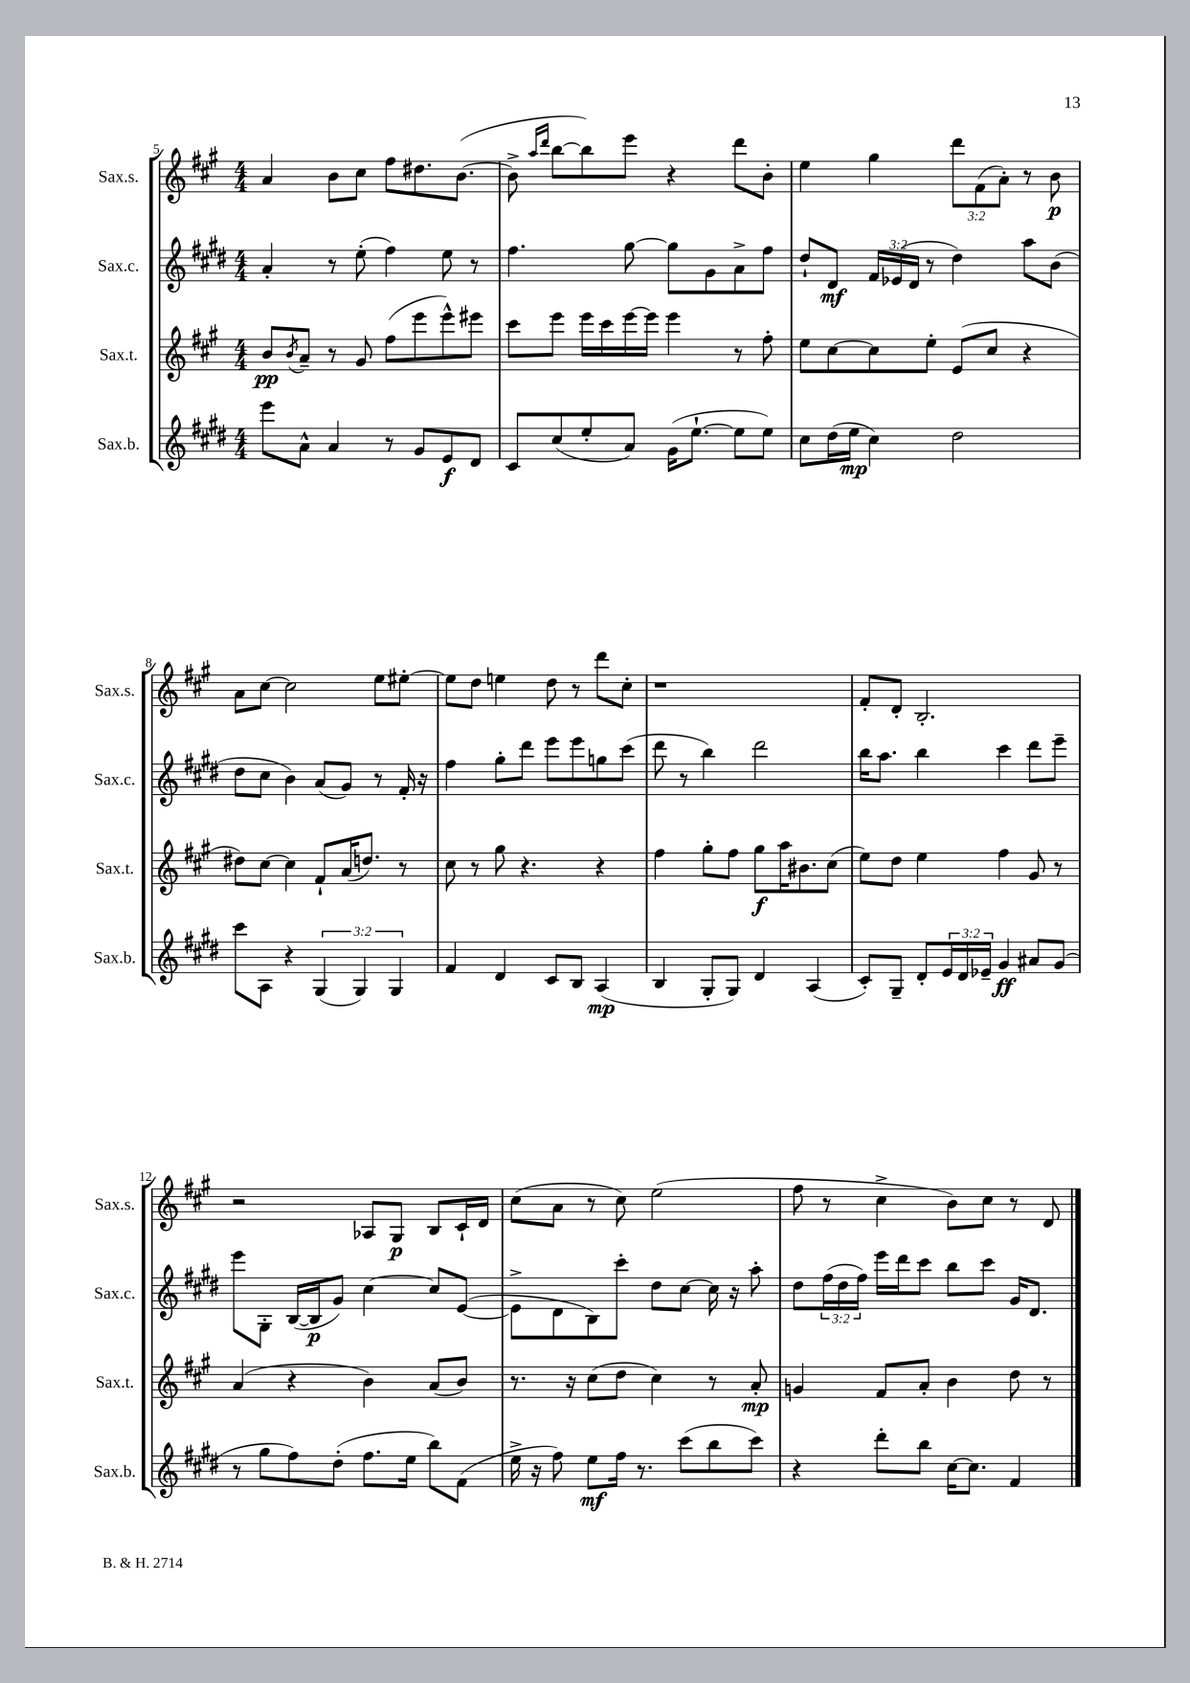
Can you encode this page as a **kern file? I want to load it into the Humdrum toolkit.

**kern	**dynam	**kern	**dynam	**kern	**dynam	**kern	**dynam
*part4	*part4	*part3	*part3	*part2	*part2	*part1	*part1
*staff4	*staff4	*staff3	*staff3	*staff2	*staff2	*staff1	*staff1
*I"Sax.b.	*	*I"Sax.t.	*	*I"Sax.c.	*	*I"Sax.s.	*
*I'Sax.b.	*	*I'Sax.t.	*	*I'Sax.c.	*	*I'Sax.s.	*
*clefG2	*	*clefG2	*	*clefG2	*	*clefG2	*
*k[f#c#g#d#]	*	*k[f#c#g#]	*	*k[f#c#g#d#]	*	*k[f#c#g#]	*
*M4/4	*	*M4/4	*	*M4/4	*	*M4/4	*
=5	=5	=5	=5	=5	=5	=5	=5
8eee\L	.	8b/L	pp	4a'/	.	4a/	.
.	.	8qb/	.	.	.	.	.
8a^^\J	.	8a~/J	.	.	.	.	.
4a/	.	8r	.	8r	.	8b\L	.
.	.	8g#/	.	(8ee'\	.	8cc#\J	.
8r	.	(8ff#\L	.	4ff#\)	.	8ff#\L	.
8g#/L	.	8eee\	.	.	.	8.dd#X\	.
8e/	f	8eee^^\)	.	8ee\	.	.	.
.	.	.	.	.	.	([8.b\J	.
8d#/J	.	8eee#X\J	.	8r	.	.	.
=6	=6	=6	=6	=6	=6	=6	=6
8c#/L	.	8ccc#\L	.	4.ff#\	.	8b^\]	.
.	.	.	.	.	.	16qqaa/LL	.
.	.	.	.	.	.	16qqddd/JJ	.
(8cc#/	.	8eee\J	.	.	.	[8bb\L	.
8ee'/	.	16eee\LL	.	.	.	8bb\])	.
.	.	16ccc#\	.	.	.	.	.
8a/J)	.	[16eee\	.	[8gg#\	.	8eee\J	.
.	.	16eee\JJ]	.	.	.	.	.
(16g#\KL	.	4eee\	.	8gg#\L]	.	4r	.
[8.ee`\J	.	.	.	.	.	.	.
.	.	.	.	8g#\	.	.	.
8ee\L]	.	8r	.	8a^\	.	8ddd\L	.
8ee\J)	.	8ff#'\	.	8ff#\J	.	8b'\J	.
=7	=7	=7	=7	=7	=7	=7	=7
8cc#\L	.	8ee\L	.	8dd#`/L	.	4ee\	.
(16dd#\L	.	[8cc#\	.	8d#/J	mf	.	.
16ee\JJ	mp	.	.	.	.	.	.
4cc#\)	.	8cc#\]	.	24f#/LL	.	4gg#\	.
.	.	.	.	(24e-X/	.	.	.
.	.	.	.	24d#/JJ	.	.	.
.	.	8ee'\J	.	8r	.	.	.
2dd#\	.	(8e/L	.	4dd#\)	.	12ddd\L	.
.	.	.	.	.	.	(12f#\	.
.	.	8cc#/J	.	.	.	.	.
.	.	.	.	.	.	12a'\J)	.
.	.	4r	.	8aa\L	.	8r	.
.	.	.	.	(8b\J	.	8b\	p
!!LO:LB:g=z
=8	=8	=8	=8	=8	=8	=8	=8
8ccc#\L	.	8dd#X\L)	.	8dd#\L	.	8a\L	.
8A\J	.	[8cc#\J	.	8cc#\J	.	[8cc#\J	.
4r	.	4cc#\]	.	4b\)	.	2cc#\]	.
(6G#/	.	8f#`/L	.	(8a/L	.	.	.
.	.	(16a/K	.	8g#/J)	.	.	.
6G#/)	.	.	.	.	.	.	.
.	.	8.ddn/J)	.	.	.	.	.
.	.	.	.	8r	.	8ee\L	.
6G#/	.	.	.	.	.	.	.
.	.	8r	.	16f#'/	.	[8ee#X'\J	.
.	.	.	.	16r	.	.	.
=9	=9	=9	=9	=9	=9	=9	=9
4f#/	.	8cc#\	.	4ff#\	.	8ee#\L]	.
.	.	8r	.	.	.	8dd\J	.
4d#/	.	8gg#\	.	8gg#'\L	.	4een\	.
.	.	4.r	.	8ddd#\J	.	.	.
8c#/L	.	.	.	8eee\L	.	8dd\	.
8B/J	.	.	.	8eee\	.	8r	.
(4A/	mp	4r	.	8ggn\	.	8ddd\L	.
.	.	.	.	(8ccc#\J	.	8cc#'\J	.
=10	=10	=10	=10	=10	=10	=10	=10
4B/	.	4ff#\	.	8ddd#\	.	1r	.
.	.	.	.	8r	.	.	.
8G#'/L	.	8gg#'\L	.	4bb\)	.	.	.
8G#/J)	.	8ff#\J	.	.	.	.	.
4d#/	.	8gg#\L	f	2ddd#\	.	.	.
.	.	16aa\K	.	.	.	.	.
.	.	8.b#X\	.	.	.	.	.
(4A/	.	.	.	.	.	.	.
.	.	(8cc#\J	.	.	.	.	.
=11	=11	=11	=11	=11	=11	=11	=11
8c#'/L)	.	8ee\L)	.	16bb\KL	.	8f#'/L	.
.	.	.	.	8.aa\J	.	.	.
8G#~/J	.	8dd\J	.	.	.	8d'/J	.
8d#'/L	.	4ee\	.	4bb\	.	2.B'/	.
24e/L	.	.	.	.	.	.	.
24d#/	.	.	.	.	.	.	.
24e-X~/JJ	.	.	.	.	.	.	.
4g#/	ff	4ff#\	.	4ccc#\	.	.	.
8a#X/L	.	8g#/	.	8ddd#\L	.	.	.
(8g#/J	.	8r	.	8eee~\J	.	.	.
!!LO:LB:g=z
=12	=12	=12	=12	=12	=12	=12	=12
8r	.	(4a/	.	8eee\L	.	2r	.
8gg#\L	.	.	.	8G#'\J	.	.	.
8ff#\)	.	4r	.	([16B/LL	.	.	.
.	.	.	.	16B/J]	p	.	.
(8dd#'\J	.	.	.	8g#/J)	.	.	.
8.ff#\L	.	4b\)	.	[4cc#\	.	8A-X/L	.
.	.	.	.	.	.	8G#/J	p
16ee\Jk	.	.	.	.	.	.	.
8bb\L)	.	(8a/L	.	8cc#/L]	.	8B/L	.
(8f#\J	.	8b/J)	.	([8e/J	.	16c#`/L	.
.	.	.	.	.	.	16d/JJ	.
=13	=13	=13	=13	=13	=13	=13	=13
16ee^\	.	8.r	.	8e^\L]	.	(8cc#\L	.
16r	.	.	.	.	.	.	.
8ff#\)	.	.	.	8d#\	.	8a\J	.
.	.	16r	.	.	.	.	.
8ee\L	mf	(8cc#\L	.	8B\)	.	8r	.
16ff#\Jk	.	8dd\J	.	8ccc#'\J	.	8cc#\)	.
8.r	.	.	.	.	.	.	.
.	.	4cc#\)	.	8dd#\L	.	(2ee\	.
(8ccc#\L	.	.	.	[8cc#\J	.	.	.
8bb\	.	8r	.	16cc#\]	.	.	.
.	.	.	.	16r	.	.	.
8ccc#\J)	.	8a'/	mp	8aa'\	.	.	.
=14	=14	=14	=14	=14	=14	=14	=14
4r	.	4gn/	.	8dd#\L	.	8ff#\	.
.	.	.	.	(24ff#\L	.	8r	.
.	.	.	.	24dd#\	.	.	.
.	.	.	.	24ff#\JJ)	.	.	.
8ddd#'\L	.	8f#/L	.	16eee\LL	.	4cc#^\	.
.	.	.	.	16ddd#\J	.	.	.
8bb\J	.	8a'/J	.	8ccc#\J	.	.	.
[16cc#\KL	.	4b\	.	8bb\L	.	8b\L)	.
8.cc#\J]	.	.	.	.	.	.	.
.	.	.	.	8ccc#\J	.	8cc#\J	.
4f#/	.	8dd\	.	16g#/KL	.	8r	.
.	.	.	.	8.d#/J	.	.	.
.	.	8r	.	.	.	8d/	.
==	==	==	==	==	==	==	==
*-	*-	*-	*-	*-	*-	*-	*-
